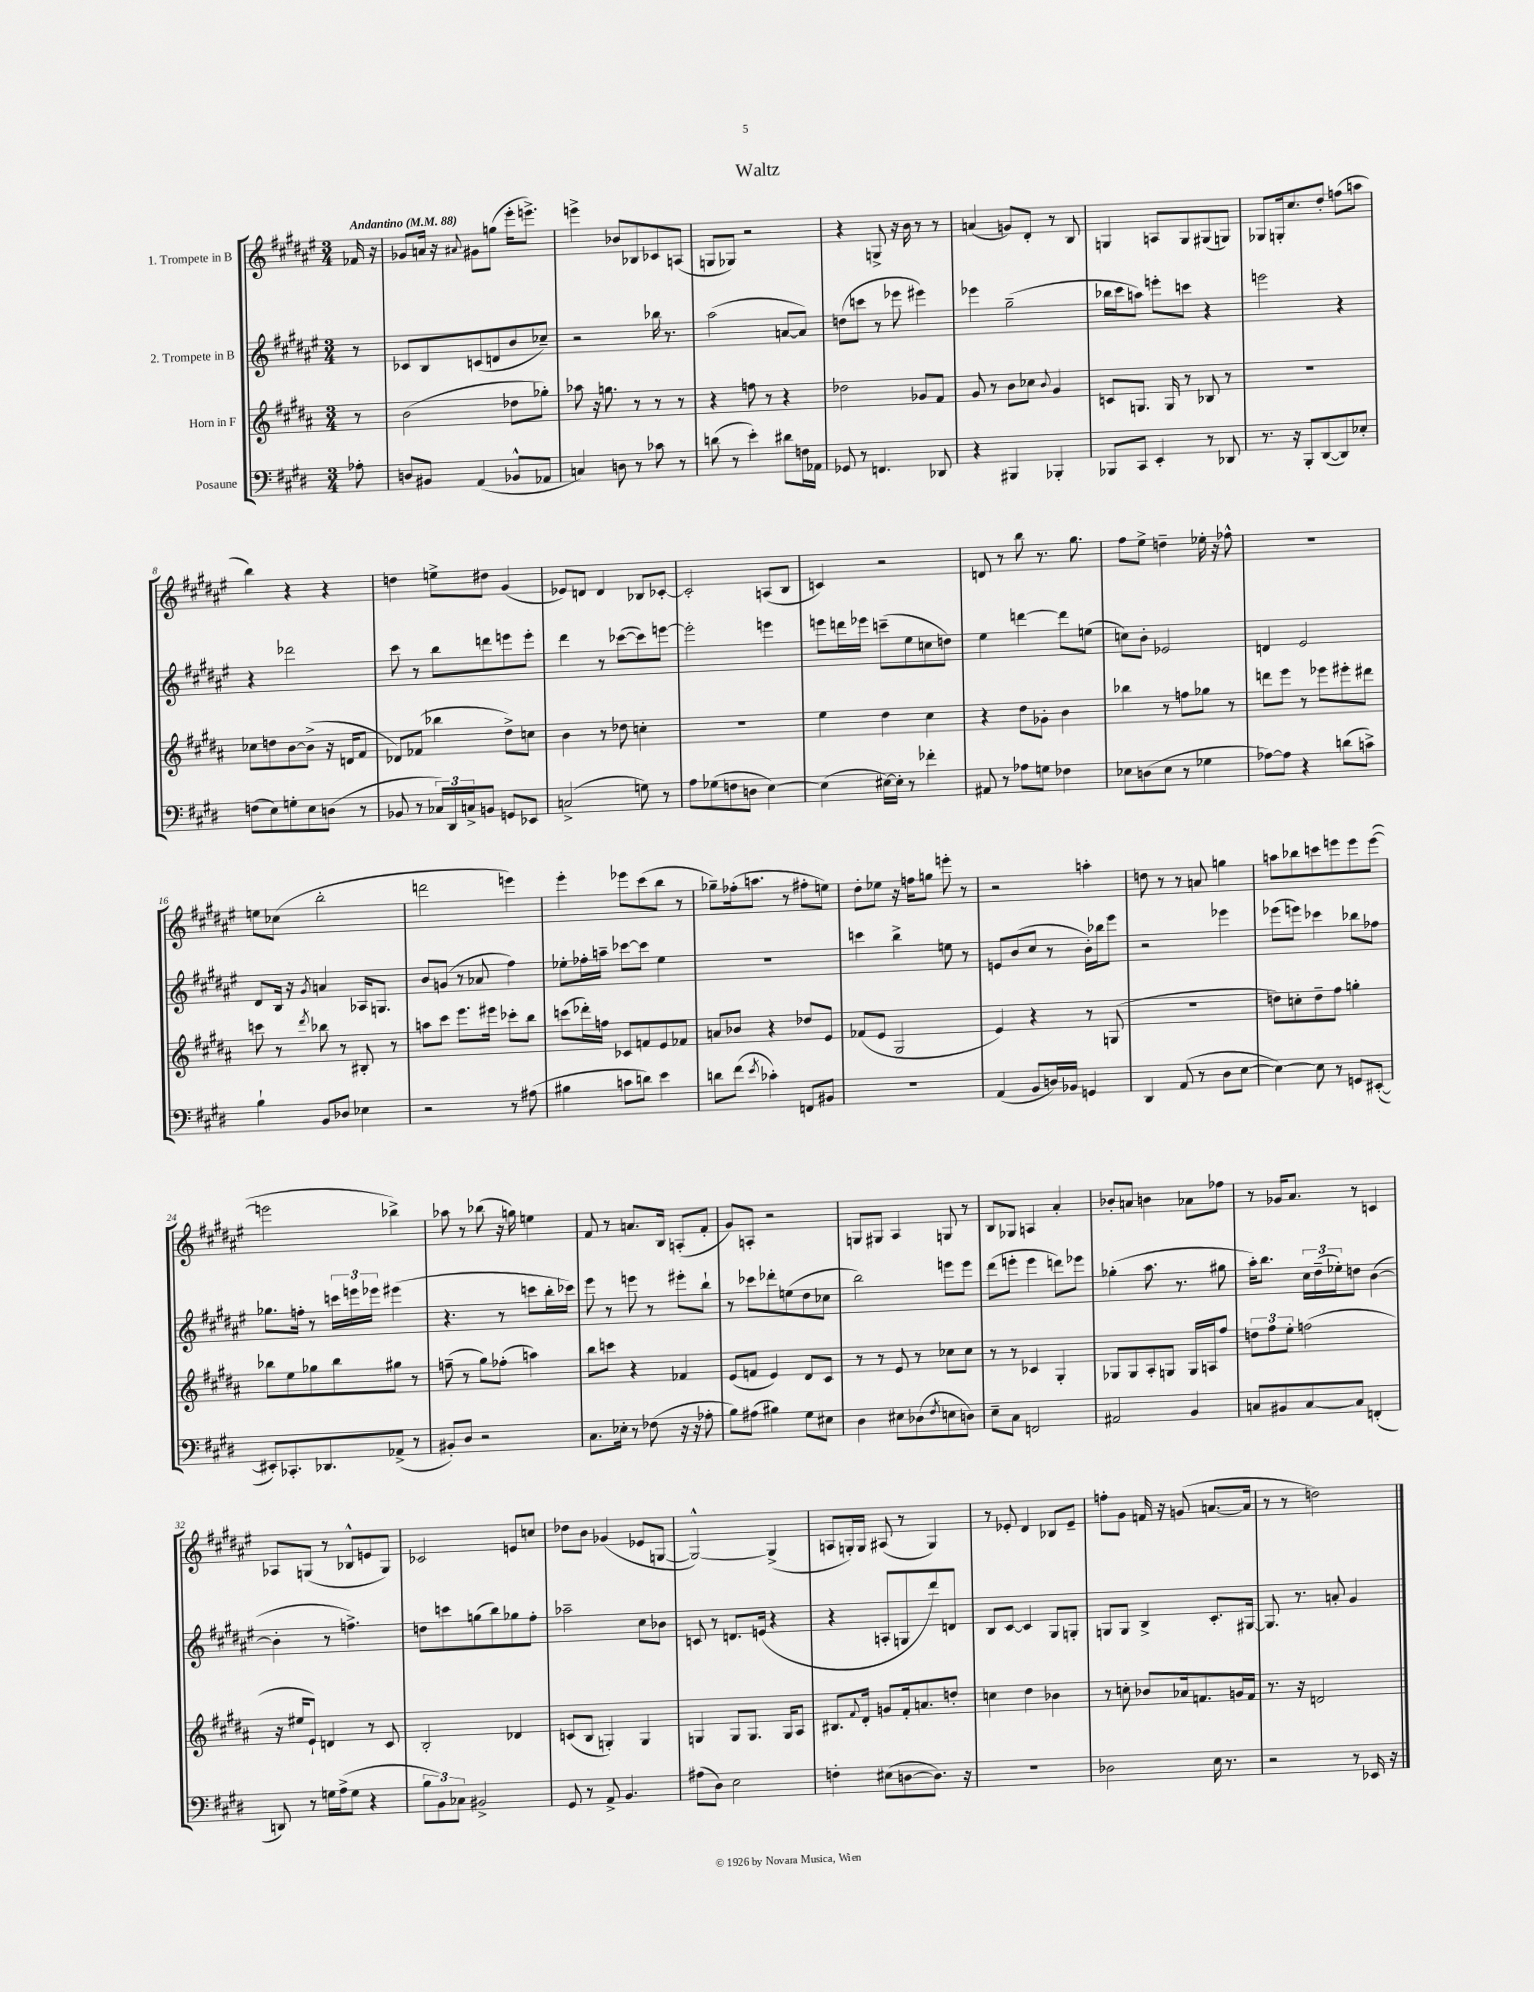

**kern	**kern	**kern	**kern
*part4	*part3	*part2	*part1
*staff4	*staff3	*staff2	*staff1
*I"Posaune	*I"Horn in F	*I"2. Trompete in B	*I"1. Trompete in B
*clefF4	*clefG2	*clefG2	*clefG2
*k[f#c#g#d#]	*k[f#c#g#d#a#]	*k[f#c#g#d#a#e#]	*k[f#c#g#d#a#e#]
*M3/4	*M3/4	*M3/4	*M3/4
*MM88	*MM88	*MM88	*MM88
=	=	=	=
!	!	!	!LO:TX:a:B:t=Andantino
8A-X'\	8r	8r	16f-X/
.	.	.	16r
=1	=1	=1	=1
8Dn/L	(2b\	8c-X/L	8g-X/L
8BB#X/J	.	8B/	16an/Jk
.	.	.	16r
.	.	.	8qqa#X/
(4AA/	.	(8cn/	8g#X\L
.	.	8dn/	(8ggn\J
8BB-X^^/L	8dd-X\L	8b/	16eee#'\KL
.	.	.	8.eeen^\J)
8AA-X/J	8gg-X'\J)	8cc-X~/J)	.
=2	=2	=2	=2
4Cn/)	8aa-X\	2r	4eeen^\
.	16r	.	.
.	8.ggn\	.	.
8Dn\	.	.	8b-X/L
8r	8r	.	8B-X/
8c-X\	8r	16bb-X\	8c-X/
.	.	8.r	.
8r	8r	.	(8An/J
=3	=3	=3	=3
(8dn\	4r	(2aa#\	8Gn/L
8r	.	.	8G-X/J)
4e'\)	8ffn\	.	2r
.	8r	.	.
8d#X\L	4r	[8an/L	.
16Fn\L	.	8a/J])	.
16AA-X\JJ	.	.	.
=4	=4	=4	=4
8GG-X/	2dd-X\	(8ddn\L	4r
8r	.	8cccn\J	.
4.FFn/	.	8r	8Gn^/
.	.	8eee-X\	16r
.	.	.	16b\
.	8g-X/L	4eee#X\)	8r
8DD-X/	8f#/J	.	8r
=5	=5	=5	=5
4r	8g#/	4eee-X\	(4an/
.	8r	.	.
4BBB#X/	8b\L	(2gg#~\	8gn/L)
.	8cc-X\J	.	8d#'/J
.	8qqb/	.	.
4BBB-X'/	4g#/	.	8r
.	.	.	8B/
=6	=6	=6	=6
8BBB-X/L	8cn/L	16bb-X\LL	4Gn/
.	.	16ccc#\J	.
8CC#/J	8.Gn/J	8aan\J)	.
4EE'/	.	8eeen'\L	8An/L
.	16G/	.	.
.	8r	8cccn\J	8G/
8r	8B-X/	4r	(8G#X/
8DD-X/	8r	.	8Gn/J)
=7	=7	=7	=7
8.r	2.r	2eeen\	8G-X/L
.	.	.	16Gn'/k
16r	.	.	8.cc#/
8BBB'/L	.	.	.
([8DD#/	.	.	8dd#'/J
8DD#/])	.	4r	(8ffn\L
8E-X'/J	.	.	8aan\J
!!LO:LB:g=z
=8	=8	=8	=8
(8Fn\L	8cc-X\L	4r	4bb\)
8E\)	8ddn\	.	.
8Gn'\	[8b\	2ddd-X\	4r
8E\	(8b^\J]	.	.
(8Dn\J	16r	.	4r
.	16dn/KL	.	.
8r	8f#/J	.	.
=9	=9	=9	=9
8BB-X/	8d-X/L)	8ccc#\	4ddn\
8r	(8f-X/J	8r	.
24C-X/LL)	4bb-X\	8bb\L	8een^\L
24DD#/	.	.	.
24Cn^/J	.	.	.
8BBn/J	.	8dddn\	8dd#X\J
8GGn/L	8dd#^\L)	8eeen\	(4g#/
8EE-X/J	8ccn\J	8eee'\J	.
=10	=10	=10	=10
(2Cn^/	4b\	4ddd#\	8e-X/L)
.	.	.	8dn/J
.	8r	8r	4d/
.	8dd-X\	([8ccc-X\L	.
8Gn\)	4ccn'\	8ccc-\])	8B-X/L
8r	.	[8eeen\J	[8c-X'/J
=11	=11	=11	=11
8A\L	2.r	2eee'\]	2c-'/]
(8G-X\	.	.	.
8Fn\	.	.	.
8Dn\J	.	.	.
[4E\)	.	4eeen\	(8An/L
.	.	.	8B/J
=12	=12	=12	=12
(4E\]	4ee\	8eeen\L	4cn/)
.	.	16dddn\L	.
.	.	16eee-X\JJ	.
[16E#X\LL)	4dd#\	(8cccn~\L	2r
16E#'\JJ]	.	.	.
8r	.	8ee#\	.
4f-X'\	4cc#\	8ccn\	.
.	.	8ddn\J)	.
=13	=13	=13	=13
8AA#X/	4r	4ee#\	8dn/
8r	.	.	8r
8A-X\L	8dd#\L	[4dddn\	8bb\
8Gn\J	8g-X'\J	.	8.r
4F-X\	4b\	8ddd\L]	.
.	.	.	8.gg#\
.	.	(8een\J	.
=14	=14	=14	=14
8E-X\L	4bb-X\	8ccn\L)	8ff#\L
(8Dn\	.	8b'\J	8ee#^\J
8E-\J	8r	2e-X/	4ddn~\
8r	8ffn\L	.	.
4G-X\	8gg-X\J	.	16ee-X'\
.	.	.	16r
.	8r	.	8ff-X^^\
=15	=15	=15	=15
[8A-X\L)	8dddn\L	4dn/	2.r
8A-\J]	8eee\J	.	.
4r	8r	2e#/	.
.	8eee-X\L	.	.
(8dn\L	8eee#X'\	.	.
8cn^\J)	8ddd#X\J	.	.
!!LO:LB:g=z
=16	=16	=16	=16
4B`\	8cccn\	8d#/L	8een\L
.	8r	16B/Jk	(8cc-X\J
.	.	16r	.
.	8qddd#/	8qg#/	.
8BB/L	8bb-X\	4an/	2bb'\
8D-X/J	8r	.	.
4E-X\	8B#X'/	16A-X/KL	.
.	.	8.Gn/J	.
.	8r	.	.
=17	=17	=17	=17
2r	8aan\L	8b/L	2dddn\
.	8ccc#\J	(8gn/J	.
.	8.eee\L	8r	.
.	.	8a-X/	.
.	16eee#X\Jk	.	.
8r	8ccc-X'\L	4ff#\)	4eeen\)
(8A#X\	8bb\J	.	.
=18	=18	=18	=18
4B#X\	(8cccn\L	8ee-X'\L	4eee#'\
.	16ddd-X'\L)	16ff-X'\L	.
.	16ffn\JJ	16aan~\JJ	.
8cn\L	8c-X/L	[8ccc-X\L	8eee-X\L
8dn\J)	8fn/	8ccc-\J]	(8ccc#\
4e\	8e/	4ee-\	8bb\J
.	8f-X/J	.	8r
=19	=19	=19	=19
8dn\L	8an/L	2.r	8gg-X~\L)
(8f#\J	8b-X/J	.	(16ff-X'\k
.	.	.	8.aan\J
8qe/	.	.	.
4c-X'\)	4r	.	.
.	.	.	8r
8FFn/L	8dd-X/L	.	8ff#X'\L
8BB#X/J	8e/J	.	8een\J)
=20	=20	=20	=20
2.r	(8f-X/L	4cccn\	8dd#'\L
.	8e/J	.	8ee-X\J
.	2G#/	4bb^\	16r
.	.	.	16ffn\KL
.	.	.	8ggn\J
.	.	8een\	8eeen'\
.	.	8r	8r
=21	=21	=21	=21
(4AA/	4e/)	8en/L	2r
.	.	(8b/	.
8BB/L	4r	8cc#/J	.
16Dn/L)	.	8r	.
16BB-X/JJ	.	.	.
4GGn/	8r	16b'\LL)	4aan'\
.	.	16bb-X\J	.
.	(8Gn/	8eee#\J	.
=22	=22	=22	=22
4DD#/	2.r	2r	8ddn\
.	.	.	8r
(8AA/	.	.	8r
8r	.	.	8an/
8D#\L	.	4eee-X\	4ggn\
[8E\J	.	.	.
=23	=23	=23	=23
4E\_)	8ddn\L)	(8eee-X\L	8aan\L
.	8ccn'\	8eeen\J)	8bb-X\
8E\]	8dd~\	4ccc-X\	8cccn\
8r	8ff#\J	.	8eeen\
8GGn/L	4ggn'\	8bb-X\L	8eee\
([8EE#X'/J	.	8ff-X\J	([8eee\J
!!LO:LB:g=z
=24	=24	=24	=24
8EE#X'/L])	8bb-X\L	8.gg-X\L	2eeen\]
8.CC-X'/	8ee\	.	.
.	.	16ffn'\Jk	.
.	8gg-X\	8r	.
8.DD-X/	.	.	.
.	8bb-\	24cccn\LL	.
.	.	24eeen\	.
.	.	24eee-X\JJ	.
(8AA-X^/J	8gg#X\J	(4eee#X\	4bb-X^\)
8r	8r	.	.
=25	=25	=25	=25
8BB#X'/L)	(8ffn~\	4.r	8aa-X\
8D#/J	8r	.	8r
2r	8gg#\L)	.	(8bb-X\
.	(8ff-X'\J	8r	16r
.	.	.	16ggn\)
.	4aan\)	8cccn\L	4een\
.	.	16bb'\L	.
.	.	16ccc-X\JJ)	.
=26	=26	=26	=26
8.C#\L	8bb\L	8eee#\	8f#/
.	8cccn\J	8r	8r
16E-X'\Jk	.	.	.
8r	4r	8eeen\	8.an/L
(8F-X\	.	8r	.
.	.	.	16B/Jk
16r	4f-X/	8eee#X'\L	(8An'/L
16r	.	.	.
8A-X'\	.	8bb`\J	8f#'/J
=27	=27	=27	=27
8B\L)	(8e/L	8r	8g#/L)
(8A#X\J	8fn/J	8ccc-X\L	8An'/J
4B#X\)	4e/)	8ddd-X'\	2r
.	.	(8een\	.
8G#\L	8d#/L	8dd#\	.
8E#X\J	8c#/J	8cc-X\J	.
=28	=28	=28	=28
4D#\	8r	2bb\)	8Gn/L
.	8r	.	8G#X/J
8E#X\L	8e/	.	4A#/
(8D-X\	8r	.	.
8qF#/	.	.	.
8En\	8cc-X\L	8eeen\L	8Gn/
8Dn\J)	8cc-\J	8eee\J	8r
=29	=29	=29	=29
8E~\L	8r	(8ddd#\L	8B/L
8C#\J	8r	8eeen'\J	8G-X/J
2FFn/	4c-X/	4eee\	4An/
.	4G#'/	8dddn\L)	4a#'/
.	.	8eee-X\J	.
=30	=30	=30	=30
2AA#X/	8G-X/L	(4gg-X'\	8b-X'/L
.	8G-/	.	8an/J
.	8A#'/	8.aa#\	4bn\
.	8Gn/J	.	.
.	.	8.r	.
4BB/	16G/LL	.	8a-X\L
.	16An/J	.	.
.	8ff#/J	8gg#X\	8ff-X\J
=31	=31	=31	=31
8Cn/L	12ddn\L	16aa#'\KL)	8r
.	.	8.bb\J	.
.	12ff#\	.	.
8BB#X/	.	.	16g-X/KL
.	12ee'\J	.	.
.	.	.	8.a#/J
[8C/	(2ffn\	24cc#\LL	.
.	.	(24dd#~\	.
.	.	24ee-X'\J)	.
8C/J]	.	8ddn\J	8r
(4FFn'/	.	([4b\	4cn/
!!LO:LB:g=z
=32	=32	=32	=32
8DDn/)	16r	4b'\]	8A-X/L
.	16ee#X/KL	.	.
8r	8e`/J)	.	(8Gn/J
16Gn\LL	4dn/	8r	8r
(16A^\J	.	.	.
8G\J	.	4.ffn^\)	8B-X^^/L
4r	8r	.	8en/
.	8c#/	.	8G/J)
=33	=33	=33	=33
12B\L	2B'/	8ddn\L	2c-X/
12BB\)	.	.	.
.	.	8cccn\	.
12C-X\J	.	.	.
2BB#X^/	.	(8ggn\	.
.	.	8bb\)	.
.	4d-X/	8gg-X\	8en/L
.	.	8ff#'\J	8ccn/J
=34	=34	=34	=34
8GG#/	(8cn/L	2aa-X~\	8dd-X\L
8r	8B/J	.	8b\J
8AA^/	4Gn'/)	.	(4g-X/
4.BB/	.	.	.
.	4G/	8cc#\L	8e-X/L
.	.	8b-X\J	[8Gn/J
=35	=35	=35	=35
(8A#X\L	4Gn/	8cn/	2G^^/_)
8D#\J)	.	8r	.
2E\	8G/L	8.dn/L	.
.	8.G/J	.	.
.	.	(16en/Jk	.
.	.	4r	(4G^/]
.	16G/KL	.	.
.	8A#/J	.	.
=36	=36	=36	=36
4Fn'\	8.B#X/L	4r	8An/L
.	.	.	16Gn'/L)
.	8qqf#/	.	.
.	16d#'/Jk	.	16G/JJ
(8E#X\L	8gn/L	8An'/L	(8A#X/
[8Dn\	16f#'/k	8Gn/	8r
.	8.an/	.	.
8.D\J])	.	8ddd#/)	4G/)
.	8ddn'/J	8dn/J	.
16r	.	.	.
=37	=37	=37	=37
2.r	4ccn\	8B/L	8r
.	.	[8c#/J	8e-X'/
.	4dd#\	4c#/]	4d#/
.	4b-X\	8G#/L	8B-X/L
.	.	8Gn'/J	8e-~/J
=38	=38	=38	=38
2D-X\	8r	8Gn/L	8ffn'\L
.	8ccn'\	8G/J	8g#\J
.	8b-X/L	4B^/	16fn/
.	.	.	16r
.	16a-X/k	.	(8gn/
.	8.fn/	.	.
16E\	.	8.c#'/L	[8.an/L
8.r	.	.	.
.	16gn/L	.	.
.	16f/JJ	[16G#X/Jk	16a/Jk]
=39	=39	=39	=39
2r	8.r	8.G#/]	8r
.	.	.	8r
.	16r	8.r	.
.	2dn/	.	2ddn\)
.	.	8an'/	.
8r	.	4g#/	.
16EE-X/	.	.	.
16r	.	.	.
==	==	==	==
*-	*-	*-	*-
